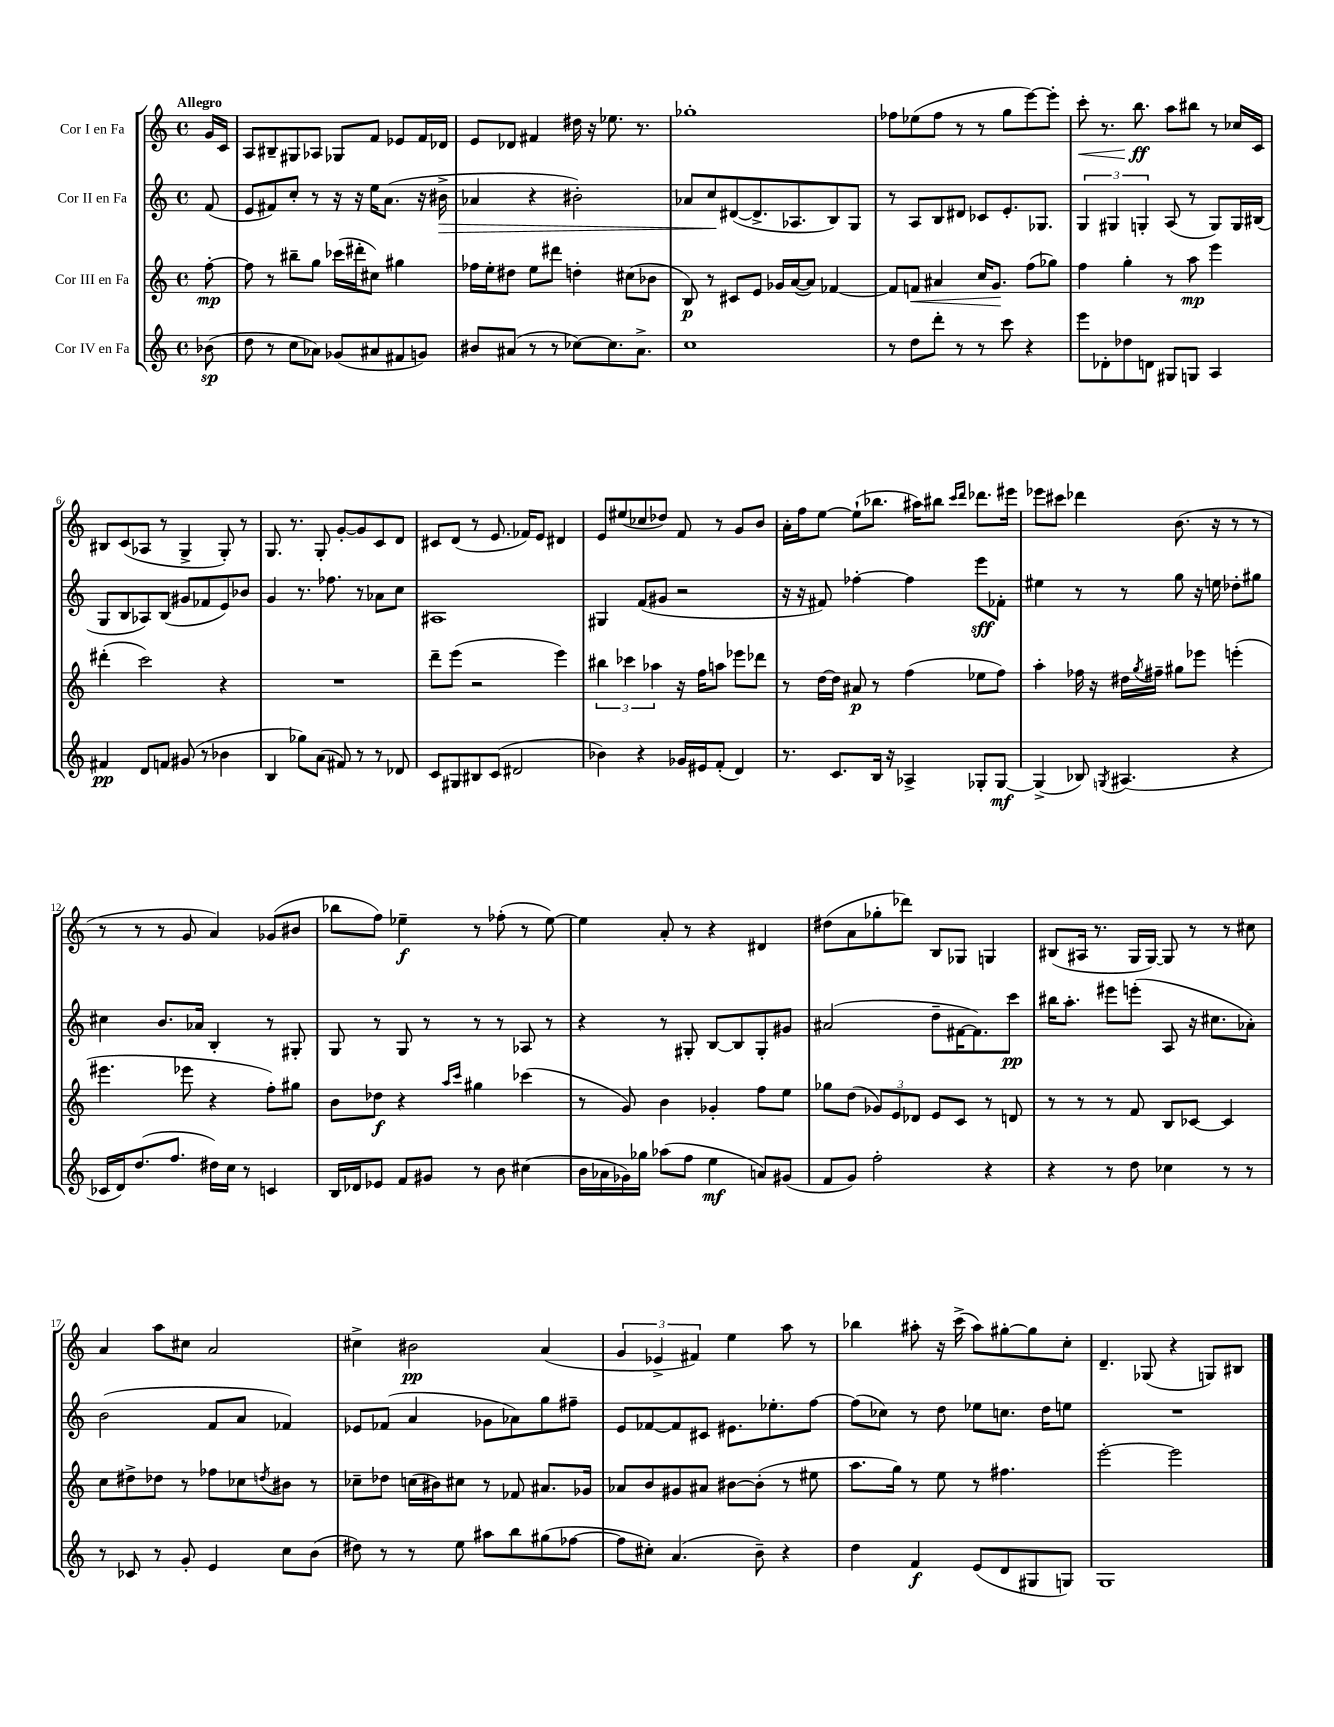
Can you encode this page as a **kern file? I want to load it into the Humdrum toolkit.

**kern	**kern	**kern	**kern
*staff4	*staff3	*staff2	*staff1
*clefG2	*clefG2	*clefG2	*clefG2
*k[]	*k[]	*k[]	*k[]
*M4/4	*M4/4	*M4/4	*M4/4
*met(c)	*met(c)	*met(c)	*met(c)
(8b-	[8ff'	(8f	16g
.	.	.	16c
=	=	=	=
8dd	8ff]	8e	8A
8r	8r	8f#)	8B#~
8cc	8bb#~	8cc'	8G#
8a-)	8gg	8r	8A-
(8g-	(16ccc-	16r	8G-
.	16ddd#'	16r	.
8a#	8cc#)	16ee	8f
.	.	(8.a	.
8f#	4gg#	.	8e-
8g)	.	16r	16f
.	.	16b#^	16d-
=	=	=	=
8b#	16ff-	4a-	8e
.	16ee'	.	.
(8a#	8dd#	.	8d-
8r	8ee	4r	4f#
8r	8ddd#	.	.
[8cc-)	4dd'	2b#')	16dd#
.	.	.	16r
8.cc-]	.	.	8.ee-
.	(8cc#	.	.
8.a#^	.	.	8.r
.	8b-	.	.
=	=	=	=
1cc	8B)	8a-	1gg-'
.	8r	8cc	.
.	8c#	([8d#	.
.	8e	8.d#^]	.
.	16g-	.	.
.	([16a	8.A-	.
.	8a])	.	.
.	[4f-	8B)	.
.	.	8G	.
=	=	=	=
8r	8f-]	8r	8ff-
8dd	8f	8A	(8ee-
8ddd'	4a#	8B	8ff-
8r	.	8d#	8r
8r	16cc	8c-	8r
.	8.g	.	.
8ccc	.	8.e'	8gg
4r	(8ff	.	[8eee)
.	.	8.G-	.
.	8gg-)	.	8eee']
=	=	=	=
8eee	4ff	6G	8ccc'
8d-'	.	.	8.r
.	.	6G#	.
8dd-	4gg'	.	.
.	.	.	8.bb
.	.	6G'	.
8d	.	.	.
8G#	8r	(8A	8aa
8G	8aa	8r	8bb#
4A	4eee	8G)	8r
.	.	16G	16cc-
.	.	(16B#	16c
=	=	=	=
4f#	(4ddd#'	8G	8B#
.	.	8B	(8c
8d	2ccc)	8A-)	8A-
8f	.	(8B	8r
(8g#	.	8g#	4G^
8r	.	8f-	.
4b-	4r	8e)	8G')
.	.	8b-	8r
=	=	=	=
4B	1r	4g	8.G
.	.	.	8.r
8gg-)	.	8.r	.
(8a	.	.	8G'
.	.	8.ff-	.
8f#)	.	.	[8g'
8r	.	8r	8g]
8r	.	8a-	8c
8d-	.	8cc	8d
=	=	=	=
8c	8ddd~	1A#	8c#
8G#	(8eee	.	(8d
8B#	2r	.	8r
(8c	.	.	8.e
2d#	.	.	.
.	.	.	16f-)
.	.	.	8e
.	4eee)	.	4d#
=	=	=	=
4b-)	6bb#	4G#	8e
.	.	.	(8ee#
.	6ccc-	.	.
4r	.	(8f	8cc-
.	6aa-	.	.
.	.	8g#	8dd-)
16g-	16r	2r	8f
16e#	16ff	.	.
(8f'	8aa	.	8r
4d)	8eee-	.	8g
.	8ddd-	.	8b
=	=	=	=
8.r	8r	16r	16a'
.	.	16r	16ff
.	[16dd	8f#)	[8ee
8.c	16dd]	.	.
.	8a#	[4ff-'	(8ee`]
16B	8r	.	8.bb-
16r	.	.	.
4A-^	(4ff	4ff-]	.
.	.	.	16aa#)
.	.	.	8bb#
.	.	.	16qqccc
.	.	.	16qqddd
8G-'	8ee-	8eee	8.ddd-
[8G-	8ff)	8f-'	.
.	.	.	16eee#
=	=	=	=
(4G-^]	4aa'	4ee#	8eee-
.	.	.	8ccc#
8B-)	16ff-	8r	4ddd-
.	16r	.	.
8qG	.	.	.
(4.A#	16dd#	8r	.
.	8qgg	.	.
.	16ff#~	.	.
.	8gg#	8gg	(8.b
.	8eee-	16r	.
.	.	16ee	16r
4r	(4eee'	8dd-'	8r
.	.	8gg#	8r
=	=	=	=
16c-	4.eee#	4cc#	8r
16d)	.	.	.
(8.dd	.	.	8r
.	.	8.b	8r
8.ff	.	.	.
.	8eee-	.	8g
.	.	16a-	.
16dd#)	4r	4B'	4a)
16cc	.	.	.
8r	.	.	.
4c	8ff')	8r	(8g-
.	8gg#	8G#'	8b#
=	=	=	=
16B	8b	8G	8bb-
16d-	.	.	.
8e-	8dd-	8r	8ff)
8f	4r	8G	4ee-~
8g#	.	8r	.
.	16qqaa	.	.
.	16qqccc	.	.
8r	4gg#	8r	8r
8b	.	8r	(8ff-'
(4cc#	(4ccc-	8A-	8r
.	.	8r	[8ee-)
=	=	=	=
16b	8r	4r	4ee-]
16a-	.	.	.
16g-)	8g)	.	.
16gg-	.	.	.
(8aa-	4b	8r	8a'
8ff	.	8G#'	8r
4ee	4g-'	[8B	4r
.	.	8B]	.
8a)	8ff	8G#'	4d#
(8g#	8ee	8g#	.
=	=	=	=
8f	8gg-	(2a#	(8dd#
8g)	(8dd	.	8a
2ff'	12g-)	.	8gg-'
.	12e	.	.
.	.	.	8ddd-)
.	12d-	.	.
.	8e	8dd~	8B
.	8c	[16f#	8G-
.	.	8.f#])	.
4r	8r	.	4G
.	8d	8ccc	.
=	=	=	=
4r	8r	16bb#	(8B#
.	.	8.aa'	.
.	8r	.	16A#
.	.	.	8.r
8r	8r	8eee#	.
8dd	8f	(8eee'	16G
.	.	.	[16G)
4cc-	8B	8A	8G]
.	[8c-	16r	8r
.	.	8.cc#	.
8r	4c-]	.	8r
8r	.	8a-')	8cc#
=	=	=	=
8r	8cc	(2b	4a
8c-	8dd#^	.	.
8r	8dd-	.	8aa
8g'	8r	.	8cc#
4e	8ff-	8f	2a
.	8cc-	8a	.
.	8qdd	.	.
8cc	8b#	4f-)	.
(8b	8r	.	.
=	=	=	=
8dd#)	8cc-~	8e-	4cc#^
8r	8dd-	(8f-	.
8r	(16cc	4a	2b#
.	16b#)	.	.
8ee	8cc#	.	.
8aa#	8r	8g-	.
8bb	8f-	8a-)	.
(8gg#	8.a#	8gg	(4a
[8ff-	.	8ff#~	.
.	16g-	.	.
=	=	=	=
8ff-]	8a-	8e	6g
8cc#')	8b	[8f-	.
.	.	.	6e-^
(4.a	8g#	8f-]	.
.	.	.	6f#)
.	8a#	8c#	.
.	[8b#	8.e#	4ee
8b~)	(8b#']	.	.
.	.	8.ee-'	.
4r	8r	.	8aa
.	8ee#	[8ff	8r
=	=	=	=
4dd	8.aa	(8ff]	4bb-
.	.	8cc-)	.
.	16gg)	.	.
4f	8r	8r	8aa#'
.	8ee	8dd	16r
.	.	.	(16ccc^
(8e	8r	8ee-	8aa#)
8d	4.ff#	8.cc	[8gg#'
8G#	.	.	8gg#]
.	.	16dd	.
8G)	.	8ee	8cc'
=	=	=	=
1G	[2eee'	1r	4.d~
.	.	.	(8G-
.	2eee]	.	4r
.	.	.	8G)
.	.	.	8B#
==	==	==	==
*-	*-	*-	*-
